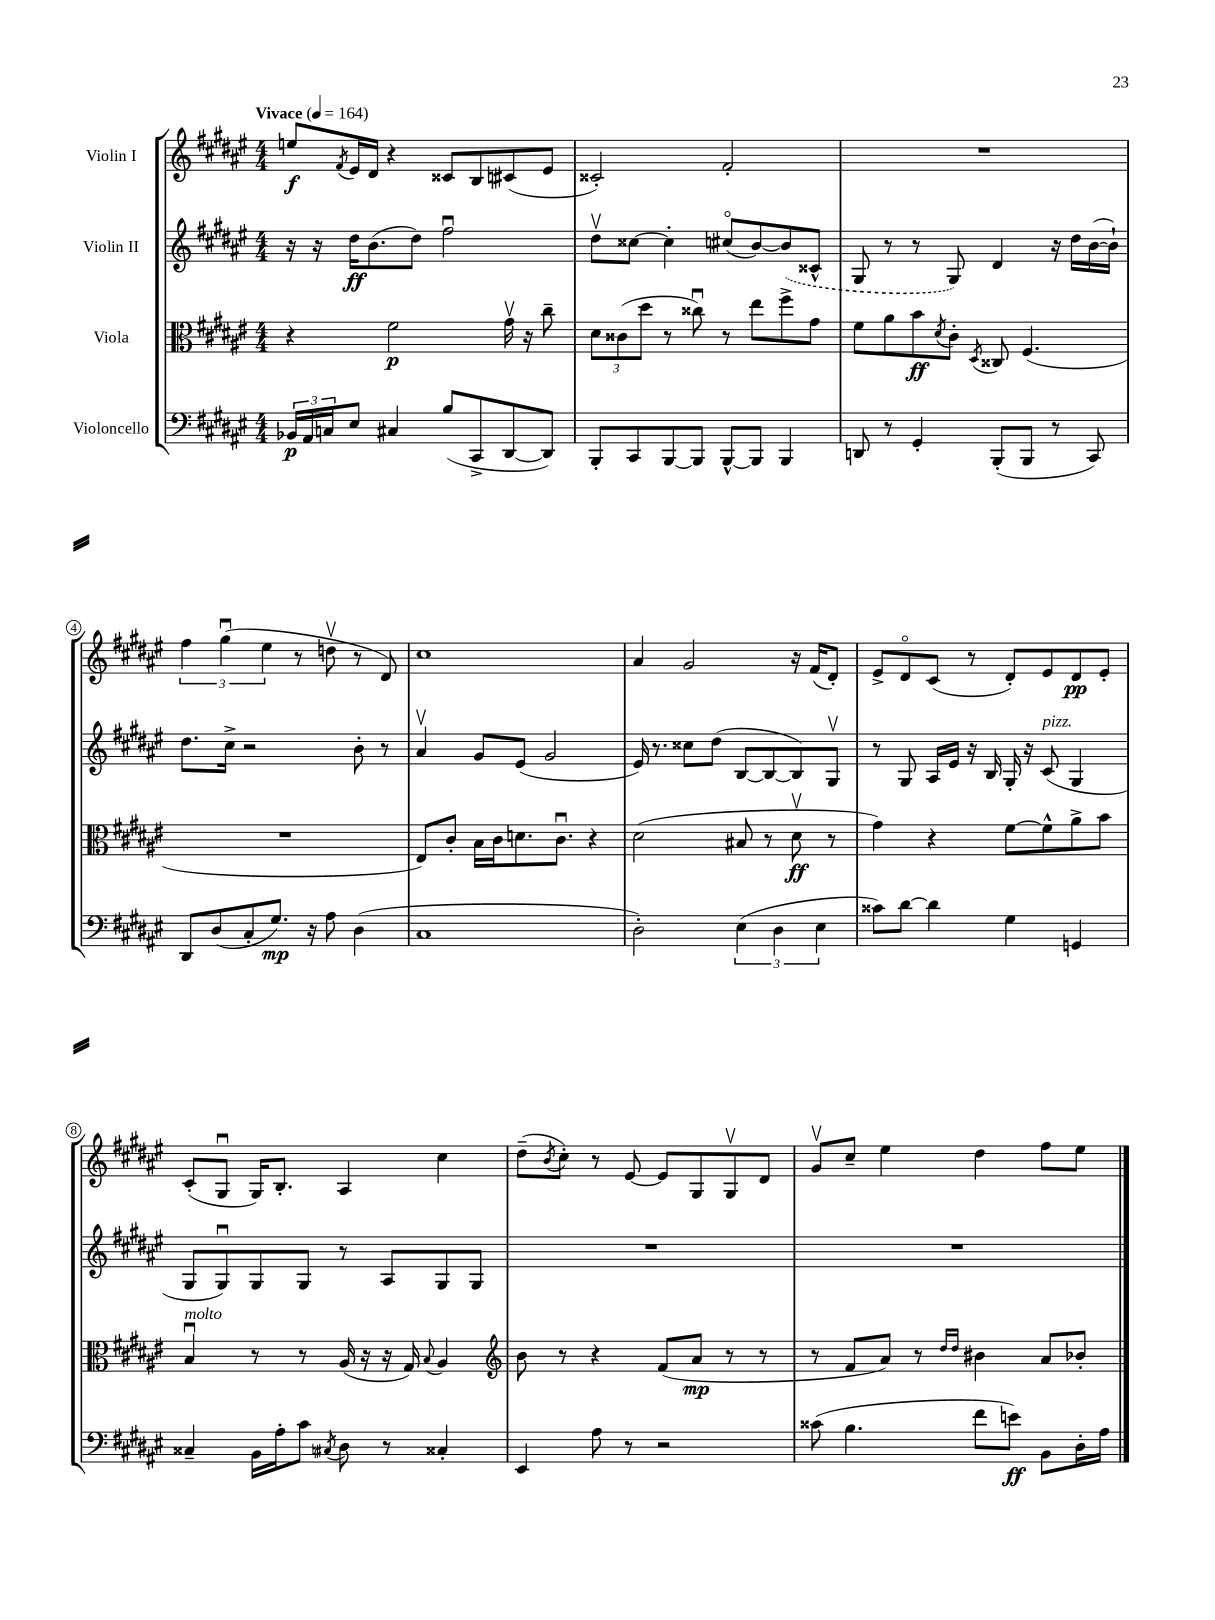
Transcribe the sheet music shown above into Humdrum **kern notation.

**kern	**dynam	**kern	**dynam	**kern	**dynam	**kern	**dynam
*part4	*part4	*part3	*part3	*part2	*part2	*part1	*part1
*staff4	*staff4	*staff3	*staff3	*staff2	*staff2	*staff1	*staff1
*I"Violoncello	*	*I"Viola	*	*I"Violin II	*	*I"Violin I	*
*clefF4	*	*clefC3	*	*clefG2	*	*clefG2	*
*k[f#c#g#d#a#e#]	*	*k[f#c#g#d#a#e#]	*	*k[f#c#g#d#a#e#]	*	*k[f#c#g#d#a#e#]	*
*M4/4	*	*M4/4	*	*M4/4	*	*M4/4	*
*MM164	*	*MM164	*	*MM164	*	*MM164	*
=1	=1	=1	=1	=1	=1	=1	=1
!	!	!	!	!	!	!LO:TX:a:B:t=Vivace	!
24BB-X/LL	p	4r	.	16r	.	8een/L	f
24AA#/	.	.	.	.	.	.	.
.	.	.	.	16r	.	.	.
24Cn/J	.	.	.	.	.	.	.
.	.	.	.	.	.	8qf#/	.
8E#/J	.	.	.	16dd#\KL	ff	16e#/L	.
.	.	.	.	(8.b\	.	16d#/JJ	.
4C#X/	.	2f#\	p	.	.	4r	.
.	.	.	.	8dd#\J)	.	.	.
(8B/L	.	.	.	2ff#u\	.	8c##X/L	.
8CC#^/	.	.	.	.	.	8B/	.
[8DD#/	.	16g#v\	.	.	.	(8c#X/	.
.	.	16r	.	.	.	.	.
8DD#/J])	.	8cc#~\	.	.	.	8e#/J	.
=2	=2	=2	=2	=2	=2	=2	=2
8BBB'/L	.	12d#\L	.	8dd#v\L	.	2c##X'/)	.
.	.	(12c##X\	.	.	.	.	.
8CC#/	.	.	.	[8cc##X\J	.	.	.
.	.	12dd#\J	.	.	.	.	.
[8BBB/	.	8r	.	4cc##'\]	.	.	.
8BBB/J]	.	8cc##Xu\)	.	.	.	.	.
[8BBB^^/L	.	8r	.	(8cc#X/L	.	2f#'/	.
8BBB/J]	.	8ee#\L	.	[8b/)	.	.	.
4BBB/	.	8ff#^\	.	(8b/]	.	.	.
.	.	8g#\J	.	8c##X^^/J	.	.	.
=3	=3	=3	=3	=3	=3	=3	=3
8DDn/	.	8f#\L	.	8G#/	.	1r	.
8r	.	8a#\	.	8r	.	.	.
4GG#'/	.	8b\	ff	8r	.	.	.
.	.	8qd#/	.	.	.	.	.
.	.	8c#'\J	.	8G#/)	.	.	.
.	.	8qD#/	.	.	.	.	.
(8BBB'/L	.	8C##X/	.	4d#/	.	.	.
8BBB/J	.	(4.F#/	.	.	.	.	.
8r	.	.	.	16r	.	.	.
.	.	.	.	16dd#\LL	.	.	.
8CC#/)	.	.	.	([16b\	.	.	.
.	.	.	.	16b`\JJ])	.	.	.
!!LO:LB:g=z
=4	=4	=4	=4	=4	=4	=4	=4
8DD#/L	.	1r	.	8.dd#\L	.	6ff#\	.
(8D#/	.	.	.	.	.	.	.
.	.	.	.	.	.	(6gg#u\	.
.	.	.	.	16cc#^\Jk	.	.	.
8C#'/	.	.	.	2r	.	.	.
.	.	.	.	.	.	6ee#\	.
8.G#/J)	mp	.	.	.	.	.	.
.	.	.	.	.	.	8r	.
16r	.	.	.	.	.	.	.
8A#\	.	.	.	.	.	8ddnv\	.
(4D#\	.	.	.	8b'\	.	8r	.
.	.	.	.	8r	.	8d#/)	.
=5	=5	=5	=5	=5	=5	=5	=5
1C#	.	8E#/L)	.	4a#v/	.	1cc#	.
.	.	8c#'/J	.	.	.	.	.
.	.	16B\LL	.	8g#/L	.	.	.
.	.	16c#\J	.	.	.	.	.
.	.	8.dn\	.	(8e#/J	.	.	.
.	.	.	.	2g#/	.	.	.
.	.	8.c#u\J	.	.	.	.	.
.	.	4r	.	.	.	.	.
=6	=6	=6	=6	=6	=6	=6	=6
2D#'\)	.	(2d#\	.	16e#/)	.	4a#/	.
.	.	.	.	8.r	.	.	.
.	.	.	.	8cc##X\L	.	2g#/	.
.	.	.	.	(8dd#\J	.	.	.
(6E#\	.	8B#X/	.	[8B/L	.	.	.
.	.	8r	.	8B/_	.	.	.
6D#\	.	.	.	.	.	.	.
.	.	8d#v\	ff	8B/])	.	16r	.
.	.	.	.	.	.	(16f#/KL	.
6E#\	.	.	.	.	.	.	.
.	.	8r	.	8G#v/J	.	8d#'/J)	.
=7	=7	=7	=7	=7	=7	=7	=7
8c##X\L)	.	4g#\)	.	8r	.	8e#^/L	.
[8d#\J	.	.	.	8G#/	.	8d#/	.
4d#\]	.	4r	.	16A#/LL	.	(8c#/J	.
.	.	.	.	16e#/JJ	.	.	.
.	.	.	.	16r	.	8r	.
.	.	.	.	16B/	.	.	.
4G#\	.	[8f#\L	.	16G#'/	.	8d#'/L)	.
.	.	.	.	16r	.	.	.
!	!	!	!	!LO:TX:a:i:t=pizz.	!	!	!
.	.	8f#^^\]	.	(8c#/	.	8e#/	.
4GGn/	.	8a#^\	.	4G#/	.	8d#/	pp
.	.	8b\J	.	.	.	8e#'/J	.
!!LO:LB:g=z
=8	=8	=8	=8	=8	=8	=8	=8
!	!	!LO:TX:a:i:t=molto	!	!	!	!	!
4C##X~/	.	4Bu/	.	8G#/L	.	(8c#'/L	.
.	.	.	.	8G#u/)	.	8G#u/J	.
16BB\LL	.	8r	.	8G#/	.	16G#/KL)	.
16A#'\J	.	.	.	.	.	8.B'/J	.
8c#\J	.	8r	.	8G#/J	.	.	.
8qC#X/	.	.	.	.	.	.	.
8D#\	.	(16A#/	.	8r	.	4A#/	.
.	.	16r	.	.	.	.	.
8r	.	16r	.	8A#/L	.	.	.
.	.	16G#/)	.	.	.	.	.
.	.	8qqB/	.	.	.	.	.
4C##X'/	.	4A#/	.	8G#/	.	4cc#\	.
.	.	.	.	8G#/J	.	.	.
=9	=9	=9	=9	=9	=9	=9	=9
*	*	*clefG2	*	*	*	*	*
4EE#/	.	8b\	.	1r	.	(8dd#~\L	.
.	.	.	.	.	.	8qb/	.
.	.	8r	.	.	.	8cc#'\J)	.
8A#\	.	4r	.	.	.	8r	.
8r	.	.	.	.	.	[8e#/	.
2r	.	(8f#/L	.	.	.	8e#/L]	.
.	.	8a#/J	mp	.	.	8G#/	.
.	.	8r	.	.	.	8G#v/	.
.	.	8r	.	.	.	8d#/J	.
=10	=10	=10	=10	=10	=10	=10	=10
(8c##X\	.	8r	.	1r	.	8g#v/L	.
4.B\	.	8f#/L	.	.	.	8cc#~/J	.
.	.	8a#/J)	.	.	.	4ee#\	.
.	.	8r	.	.	.	.	.
.	.	16qqdd#/LL	.	.	.	.	.
.	.	16qqdd#/JJ	.	.	.	.	.
8f#\L	.	4b#X\	.	.	.	4dd#\	.
8en\J)	ff	.	.	.	.	.	.
8BB\L	.	8a#/L	.	.	.	8ff#\L	.
16D#'\L	.	8b-X'/J	.	.	.	8ee#\J	.
16A#\JJ	.	.	.	.	.	.	.
==	==	==	==	==	==	==	==
*-	*-	*-	*-	*-	*-	*-	*-
